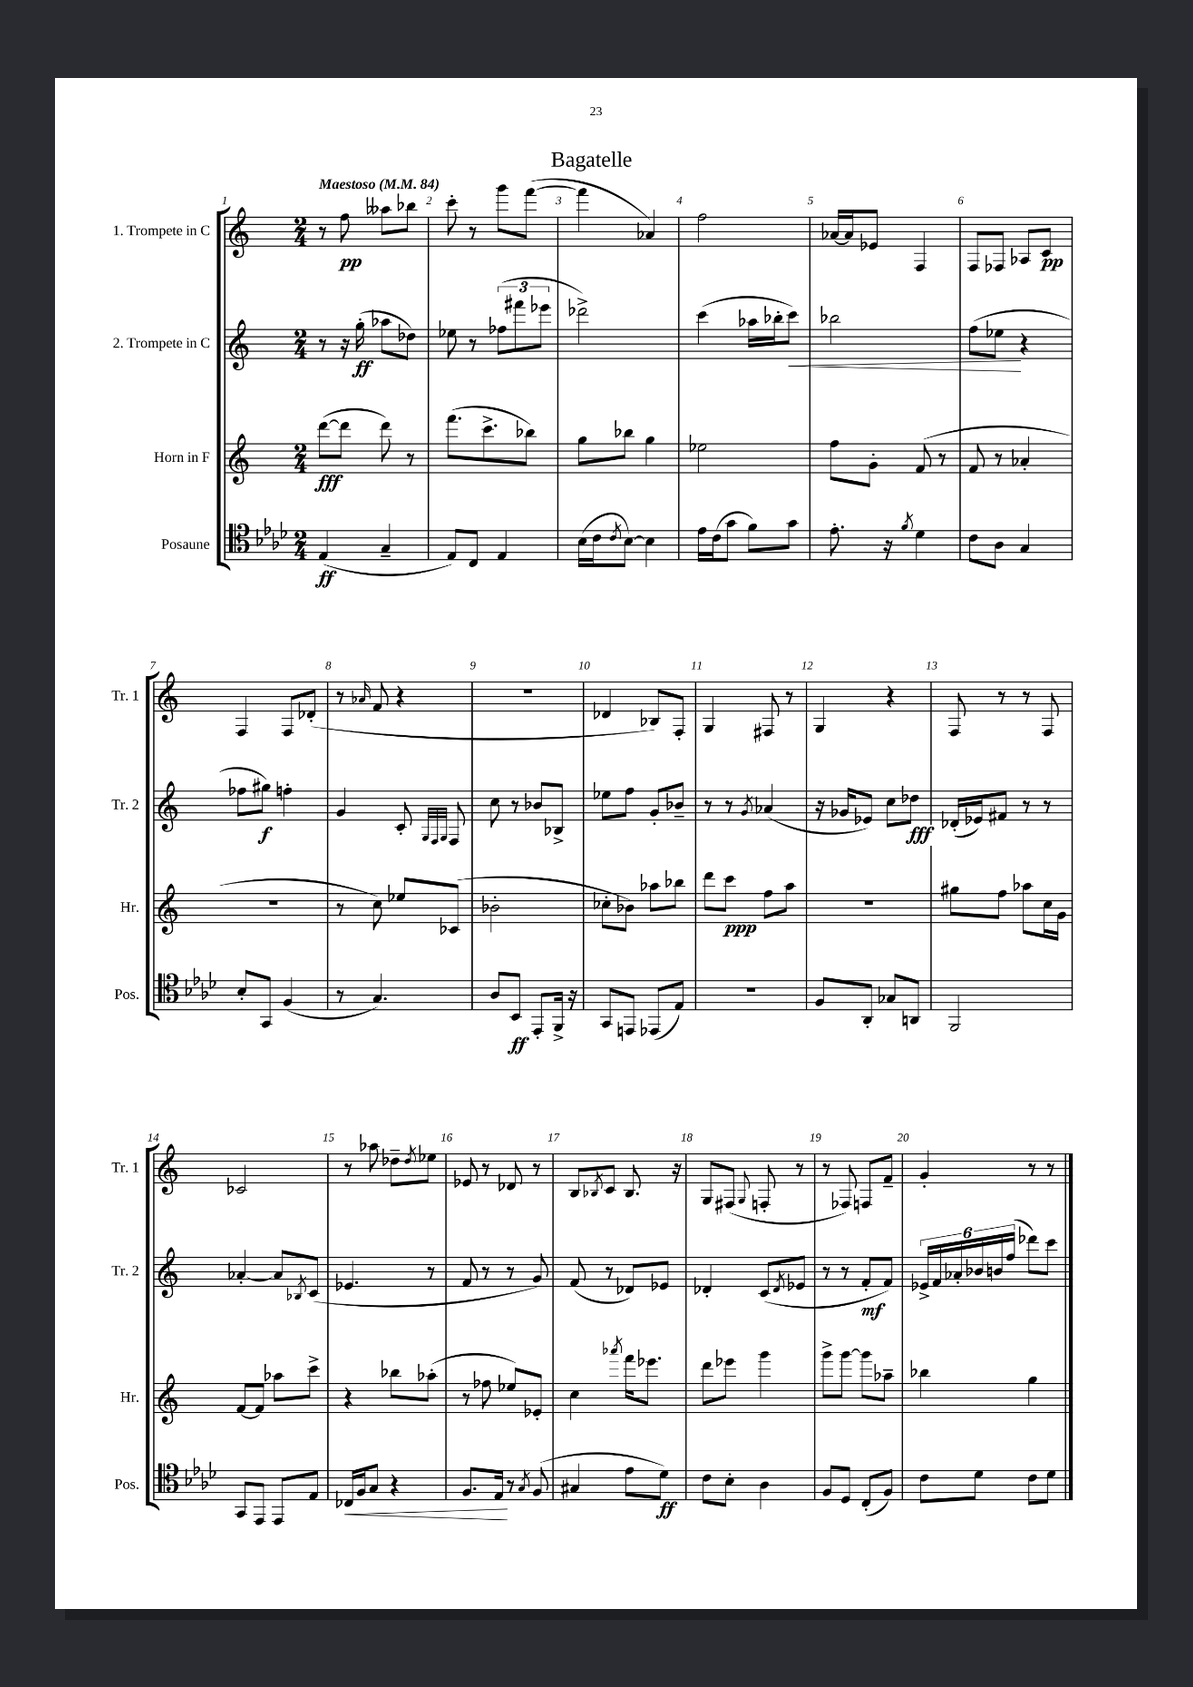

**kern	**dynam	**kern	**dynam	**kern	**dynam	**kern	**dynam
*part4	*part4	*part3	*part3	*part2	*part2	*part1	*part1
*staff4	*staff4	*staff3	*staff3	*staff2	*staff2	*staff1	*staff1
*I"Posaune	*	*I"Horn in F	*	*I"2. Trompete in C	*	*I"1. Trompete in C	*
*I'Pos.	*	*I'Hr.	*	*I'Tr. 2	*	*I'Tr. 1	*
*clefC4	*	*clefG2	*	*clefG2	*	*clefG2	*
*k[b-e-a-d-]	*	*k[]	*	*k[]	*	*k[]	*
*M2/4	*	*M2/4	*	*M2/4	*	*M2/4	*
*MM84	*	*MM84	*	*MM84	*	*MM84	*
=1	=1	=1	=1	=1	=1	=1	=1
!	!	!	!	!	!	!LO:TX:a:B:t=Maestoso	!
(4E-/	ff	([8ddd\L	fff	8r	.	8r	.
.	.	8ddd\J]	.	16r	.	8ff\	pp
.	.	.	.	(16gg'\	ff	.	.
4G~/	.	8ddd\)	.	8aa-X\L	.	8aa--X\L	.
.	.	8r	.	8dd-X\J)	.	8bb-X\J	.
=2	=2	=2	=2	=2	=2	=2	=2
8E-/L)	.	(8.fff\L	.	8ee-X\	.	8ccc'\	.
8C/J	.	.	.	8r	.	8r	.
.	.	8.ccc^\	.	.	.	.	.
4E-/	.	.	.	(12ff-X\L	.	8ggg\L	.
.	.	.	.	12fff#X\	.	.	.
.	.	8bb-X\J)	.	.	.	([8fff\J	.
.	.	.	.	12eee-X\J	.	.	.
=3	=3	=3	=3	=3	=3	=3	=3
(16B-\LL	.	8gg\L	.	2ddd-X^\)	.	4fff\]	.
16c\J	.	.	.	.	.	.	.
8qc/	.	.	.	.	.	.	.
[8B-\J)	.	8bb-X\J	.	.	.	.	.
4B-\]	.	4gg\	.	.	.	4a-X/)	.
=4	=4	=4	=4	=4	=4	=4	=4
16e-\LL	.	2ee-X\	.	(4ccc\	.	2ff\	.
(16c\J	.	.	.	.	.	.	.
8g\J	.	.	.	.	.	.	.
8f\L)	.	.	.	16aa-X\LL	.	.	.
.	.	.	.	16bb-X'\J	.	.	.
!	!	!	!	!	!LO:HP:b	!	!
8g\J	.	.	.	8ccc\J)	<	.	.
=5	=5	=5	=5	=5	=5	=5	=5
8.e-'\	.	8ff\L	.	2bb-X\	.	[16a-X/LL	.
.	.	.	.	.	.	16a-/J]	.
.	.	8g'\J	.	.	.	8e-X/J	.
16r	.	.	.	.	.	.	.
8qf/	.	.	.	.	.	.	.
4d-\	.	(8f/	.	.	.	4F/	.
.	.	8r	.	.	.	.	.
=6	=6	=6	=6	=6	=6	=6	=6
8c\L	.	8f/	.	(8ff\L	.	8F/L	.
8A-\J	.	8r	.	8ee-X\J	.	8F-X/J	.
4G/	.	4a-X'/	.	4r	[	8A-X/L	.
.	.	.	.	.	.	8c/J	pp
!!LO:LB:g=z
=7	=7	=7	=7	=7	=7	=7	=7
8B-'/L	.	2r	.	8ff-X\L	.	4F/	.
8GG/J	.	.	.	8gg#X\J)	f	.	.
(4F/	.	.	.	4ffn'\	.	8F/L	.
.	.	.	.	.	.	(8d-X'/J	.
=8	=8	=8	=8	=8	=8	=8	=8
8r	.	8r	.	4g/	.	8r	.
.	.	.	.	.	.	16qqa-X/	.
4.G/)	.	8cc\)	.	.	.	8f/	.
.	.	8ee-X/L	.	8c'/	.	4r	.
.	.	.	.	32qqG/LLL	.	.	.
.	.	.	.	32qqF/	.	.	.
.	.	.	.	32qqG/JJJ	.	.	.
.	.	(8c-X/J	.	8F/	.	.	.
=9	=9	=9	=9	=9	=9	=9	=9
8A-/L	.	2b-X'\	.	8cc\	.	2r	.
8BB-/J	ff	.	.	8r	.	.	.
8EE-'/L	.	.	.	8b-X/L	.	.	.
16FF^/Jk	.	.	.	8B-X^/J	.	.	.
16r	.	.	.	.	.	.	.
=10	=10	=10	=10	=10	=10	=10	=10
8GG/L	.	8cc-X'\L	.	8ee-X\L	.	4d-X/	.
8EEn/J	.	8b-X\J)	.	8ff\J	.	.	.
(8EE-X/L	.	8aa-X\L	.	8g'/L	.	8B-X/L)	.
8E-/J)	.	8bb-X\J	.	8b-X~/J	.	8F'/J	.
=11	=11	=11	=11	=11	=11	=11	=11
2r	.	8ddd\L	.	8r	.	4G/	.
.	.	8ccc\J	ppp	8r	.	.	.
.	.	.	.	8qg/	.	.	.
.	.	8ff\L	.	(4a-X/	.	8F#X/	.
.	.	8aa\J	.	.	.	8r	.
=12	=12	=12	=12	=12	=12	=12	=12
8F/L	.	2r	.	16r	.	4G/	.
.	.	.	.	16g-X/KL	.	.	.
8AA-'/J	.	.	.	8e-X/J)	.	.	.
8G-X/L	.	.	.	8cc\L	.	4r	.
8AAn/J	.	.	.	8dd-X\J	fff	.	.
=13	=13	=13	=13	=13	=13	=13	=13
2FF/	.	8gg#X\L	.	(16d-X'/LL	.	8F/	.
.	.	.	.	16e-X/J)	.	.	.
.	.	8ff\J	.	8f#X/J	.	8r	.
.	.	8aa-X\L	.	8r	.	8r	.
.	.	16cc\L	.	8r	.	8F/	.
.	.	16g\JJ	.	.	.	.	.
!!LO:LB:g=z
=14	=14	=14	=14	=14	=14	=14	=14
8GG/L	.	[8f/L	.	[4a-X'/	.	2c-X/	.
8EE-/J	.	8f/J]	.	.	.	.	.
8EE-/L	.	8aa-X\L	.	8a-/L]	.	.	.
.	.	.	.	8qB-X/	.	.	.
8E-/J	.	8ccc^\J	.	(8c/J	.	.	.
=15	=15	=15	=15	=15	=15	=15	=15
!	!LO:HP:b	!	!	!	!	!	!
16C-X/LL	<	4r	.	4.e-X/	.	8r	.
16F/J	.	.	.	.	.	.	.
8G/J	.	.	.	.	.	8aa-X\	.
4r	.	8bb-X\L	.	.	.	8dd-X~\L	.
.	.	.	.	.	.	8qdd-/	.
.	.	(8aa-X'\J	.	8r	.	8ee-X\J	.
=16	=16	=16	=16	=16	=16	=16	=16
8.F/L	.	8r	.	8f/	.	8e-X/	.
.	.	8ff-X\	.	8r	.	8r	.
16E-/Jk	.	.	.	.	.	.	.
8r	[	8ee-X/L)	.	8r	.	8d-X/	.
8qG/	.	.	.	.	.	.	.
(8F/	.	8e-X'/J	.	8g/)	.	8r	.
=17	=17	=17	=17	=17	=17	=17	=17
4G#X/	.	4cc\	.	(8f/	.	8B/L	.
.	.	.	.	.	.	8qB-X/	.
.	.	.	.	8r	.	8c/J	.
.	.	8qaaa-X/	.	.	.	.	.
8e-\L	.	16fff\KL	.	8d-X/L)	.	8.B-/	.
.	.	8.eee-X\J	.	.	.	.	.
8d-\J)	ff	.	.	8e-X/J	.	.	.
.	.	.	.	.	.	16r	.
=18	=18	=18	=18	=18	=18	=18	=18
8c\L	.	8ddd\L	.	4d-X'/	.	8G/L	.
8B-'\J	.	8eee-X\J	.	.	.	(8F#X/J	.
.	.	.	.	.	.	8qqG/	.
4A-\	.	4ggg\	.	(8c/L	.	8Fn'/	.
.	.	.	.	8qd-/	.	.	.
.	.	.	.	8e-X/J	.	8r	.
=19	=19	=19	=19	=19	=19	=19	=19
8F/L	.	8ggg^\L	.	8r	.	8r	.
8D-/J	.	[8ggg\J	.	8r	.	8F-X/)	.
(8C'/L	.	8ggg\L]	.	8f'/L	mf	8Fn/L	.
8F/J)	.	8aa-X~\J	.	8f/J)	.	8f~/J	.
=20	=20	=20	=20	=20	=20	=20	=20
8c\L	.	4bb-X\	.	24e-X^/LL	.	4g'/	.
.	.	.	.	24f/	.	.	.
.	.	.	.	24a-X'/	.	.	.
8d-\J	.	.	.	24b-X/	.	.	.
.	.	.	.	24bn/	.	.	.
.	.	.	.	(24ff/JJ	.	.	.
8c\L	.	4gg\	.	8ddd-X\L)	.	8r	.
8d-\J	.	.	.	8ccc\J	.	8r	.
==	==	==	==	==	==	==	==
*-	*-	*-	*-	*-	*-	*-	*-
